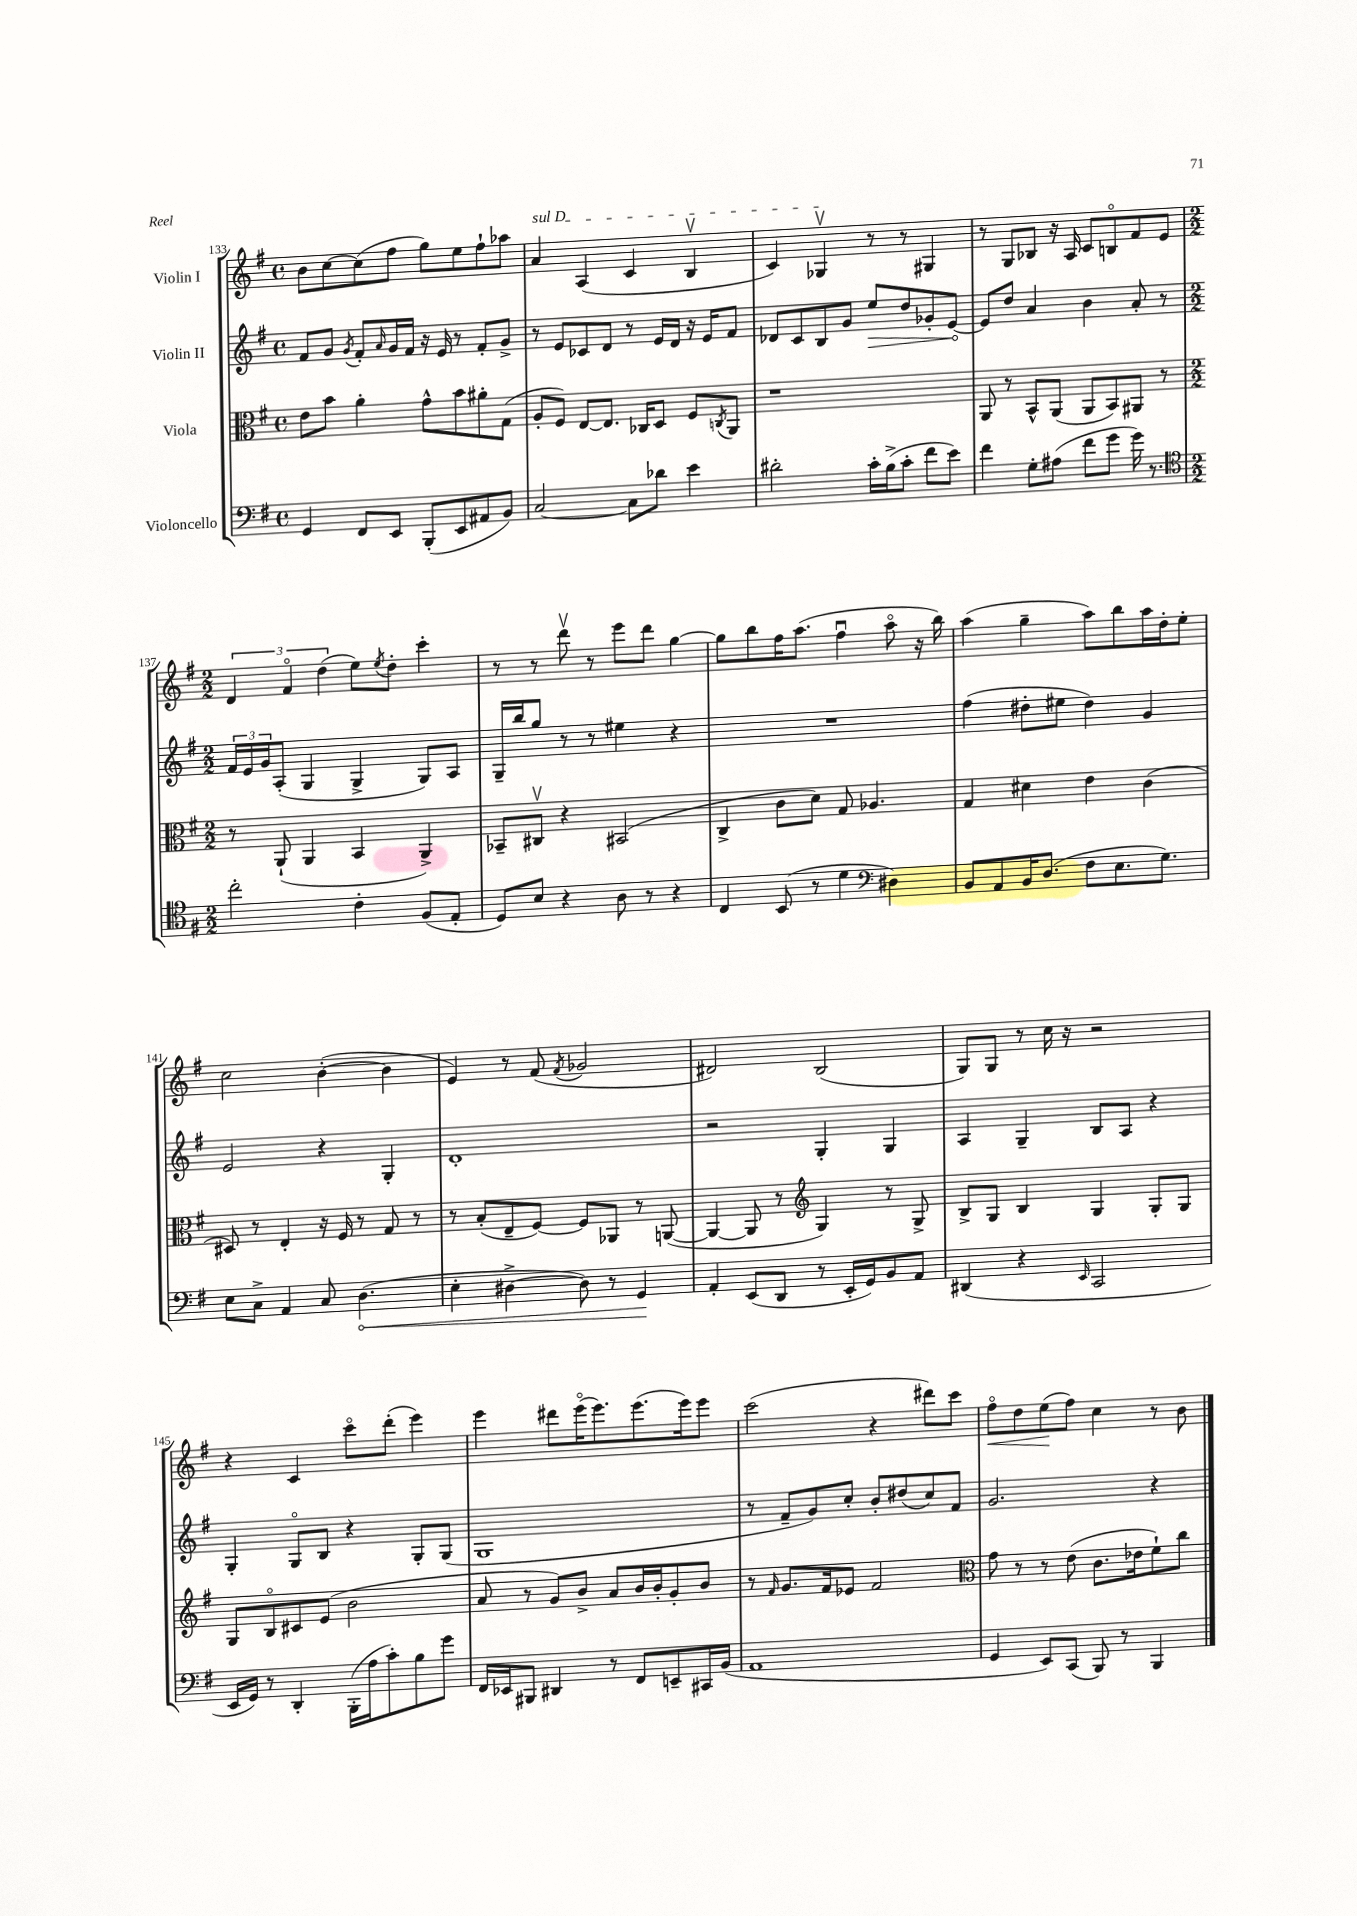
<<
\new StaffGroup <<
\new Staff = "s0" \with { instrumentName = "Violin I" } {
    \clef treble \key g \major \defaultTimeSignature \time 4/4
    b'8 c''8~ c''8( fis''8 g''8) e''8 fis''8-! aes''8 |
    \once \override TextSpanner.bound-details.left.text = \markup { \italic "sul D" } a'4\startTextSpan a4( c'4 b4\upbow |
    c'4) ges4\upbow\stopTextSpan r8 r8 gis4 |
    r8 g8 bes8 r16 a16 c'8 b8\flageolet fis'8 e'8 |
    \numericTimeSignature \time 2/2 \tuplet 3/2 { d'4 fis'4\flageolet d''4( } e''8) \acciaccatura { e''8 } d''8-. c'''4-. |
    r8 r8 d'''8\upbow r8 e'''8 d'''8 g''4~ |
    g''8 b''8 fis''16 a''8.( fis''4\downbow a''8\flageolet r16 b''16) |
    a''4( g''4-- a''8) b''8 a''16 d''16-. e''8-. |
    c''2 b'4~-.( b'4 |
    e'4) r8 fis'8( \acciaccatura { fis'8 } ges'2 |
    dis'2) b2( |
    g8) g8 r8 c''16 r16 r2 |
    r4 c'4 c'''8\flageolet d'''8-.( e'''4) |
    e'''4 dis'''8 e'''16\flageolet( e'''8.) e'''8.( e'''16) e'''8 |
    c'''2( r4 dis'''8) c'''8 |
    fis''8\flageolet\< d''8 e''8\!( fis''8) c''4 r8 b'8 \bar "|." |
}
\new Staff = "s1" \with { instrumentName = "Violin II" } {
    \clef treble \key g \major \defaultTimeSignature \time 4/4
    fis'8 g'8 \acciaccatura { g'8 } fis'8-. \grace { a'16 } g'16 fis'16 r16 e'16 r8 fis'8-. g'8-> |
    r8 e'8 ces'8 d'8 r8 e'16 d'16 r16 e'16 fis'8 |
    des'8 c'8 b8 g'8 \once \override Hairpin.circled-tip = ##t e''8\> d''8 ges'8-. e'8~\! |
    e'8 d''8 a'4 b'4 a'8-. r8 |
    \numericTimeSignature \time 2/2 \tuplet 3/2 { fis'16 e'16 g'16 } a8-.( g4 g4-> g8) a8 |
    g16-- b''16 g''8 r8 r8 eis''4 r4 |
    R1 |
    fis''4( dis''8-. eis''8 dis''4) g'4 |
    e'2 r4 g4-. |
    d'1-. |
    r2 g4-. g4 |
    a4 g4-- b8 a8 r4 |
    g4-. g8\flageolet b8 r4 g8-. g8( |
    g1 |
    r8 fis'8-- g'8) c''8-. b'8-. dis''8( c''8) fis'8 |
    g'2. r4 \bar "|." |
}
\new Staff = "s2" \with { instrumentName = "Viola" } {
    \clef alto \key g \major \defaultTimeSignature \time 4/4
    e'8 b'8 a'4-. g'8-^ b'8 ais'8-. g8( |
    a8-. fis8) e8~ e8. ces16 d8 fis8 \acciaccatura { c8 } a,8 |
    r1 |
    a,8 r8 b,8-^ a,8( a,8 b,8) ais,8 r8 |
    \numericTimeSignature \time 2/2 r8 a,8-!( a,4 b,4 a,4->) |
    bes,8-- cis8\upbow r4 bis,2( |
    c4-> c'8 d'8) g8 aes4. |
    g4 dis'4 e'4 c'4( |
    dis8) r8 e4-. r16 fis16 r8 g8 r8 |
    r8 b8-.( e8-- fis8~) fis8 aes,8 r8 a,8~( |
    a,4~ a,8 r8 \clef treble g4) r8 g8-> |
    b8-> g8 b4 g4 g8-. g8 |
    g8 b8\flageolet cis'8 e'8( b'2 |
    a'8 r8 g'8) b'8-> a'8 b'16 b'16-. g'8-. b'8 |
    r8 \grace { fis'16 } g'8. fis'16 ees'8 fis'2 |
    \clef alto g'8 r8 r8 e'8( c'8. ees'16 fis'8-!) c''8 \bar "|." |
}
\new Staff = "s3" \with { instrumentName = "Violoncello" } {
    \clef bass \key g \major \defaultTimeSignature \time 4/4
    g,4 fis,8 e,8 b,,8-.( e,8 ais,8 b,8) |
    c2~ c8 des'8 e'4 |
    dis'2-. c'16-. b16->( c'8-. fis'8 e'8) |
    fis'4 g8-. ais8( fis'8 g'8 g'16) r8. |
    \numericTimeSignature \time 2/2 \clef tenor c''2-. c'4-. fis8( e8-. |
    d8) b8 r4 a8 r8 r4 |
    c4 b,8( r8 d'4 \clef bass dis4) |
    b,8 a,8 b,16 d8.( fis8 e8. g8.) |
    e8 c8-> a,4 c8 \once \override Hairpin.circled-tip = ##t d4.\<( |
    e4-. dis4~-> dis8) r8 g,4\! |
    a,4-. e,8( d,8 r8 e,16-. g,16) b,8 a,8 |
    dis,4( r4 \grace { e,16 } c,2 |
    e,16 g,16) r8 d,4-. b,,16-.( a16 c'8-.) b8 g'8 |
    fis,16 ees,16 bis,,8 dis,4 r8 fis,8 e,8-- cis,16 b,16( |
    a,1 |
    g,4 e,8) c,8( b,,8) r8 b,,4 \bar "|." |
}
>>
>>
\layout { \context { \Score currentBarNumber = #133 } }
